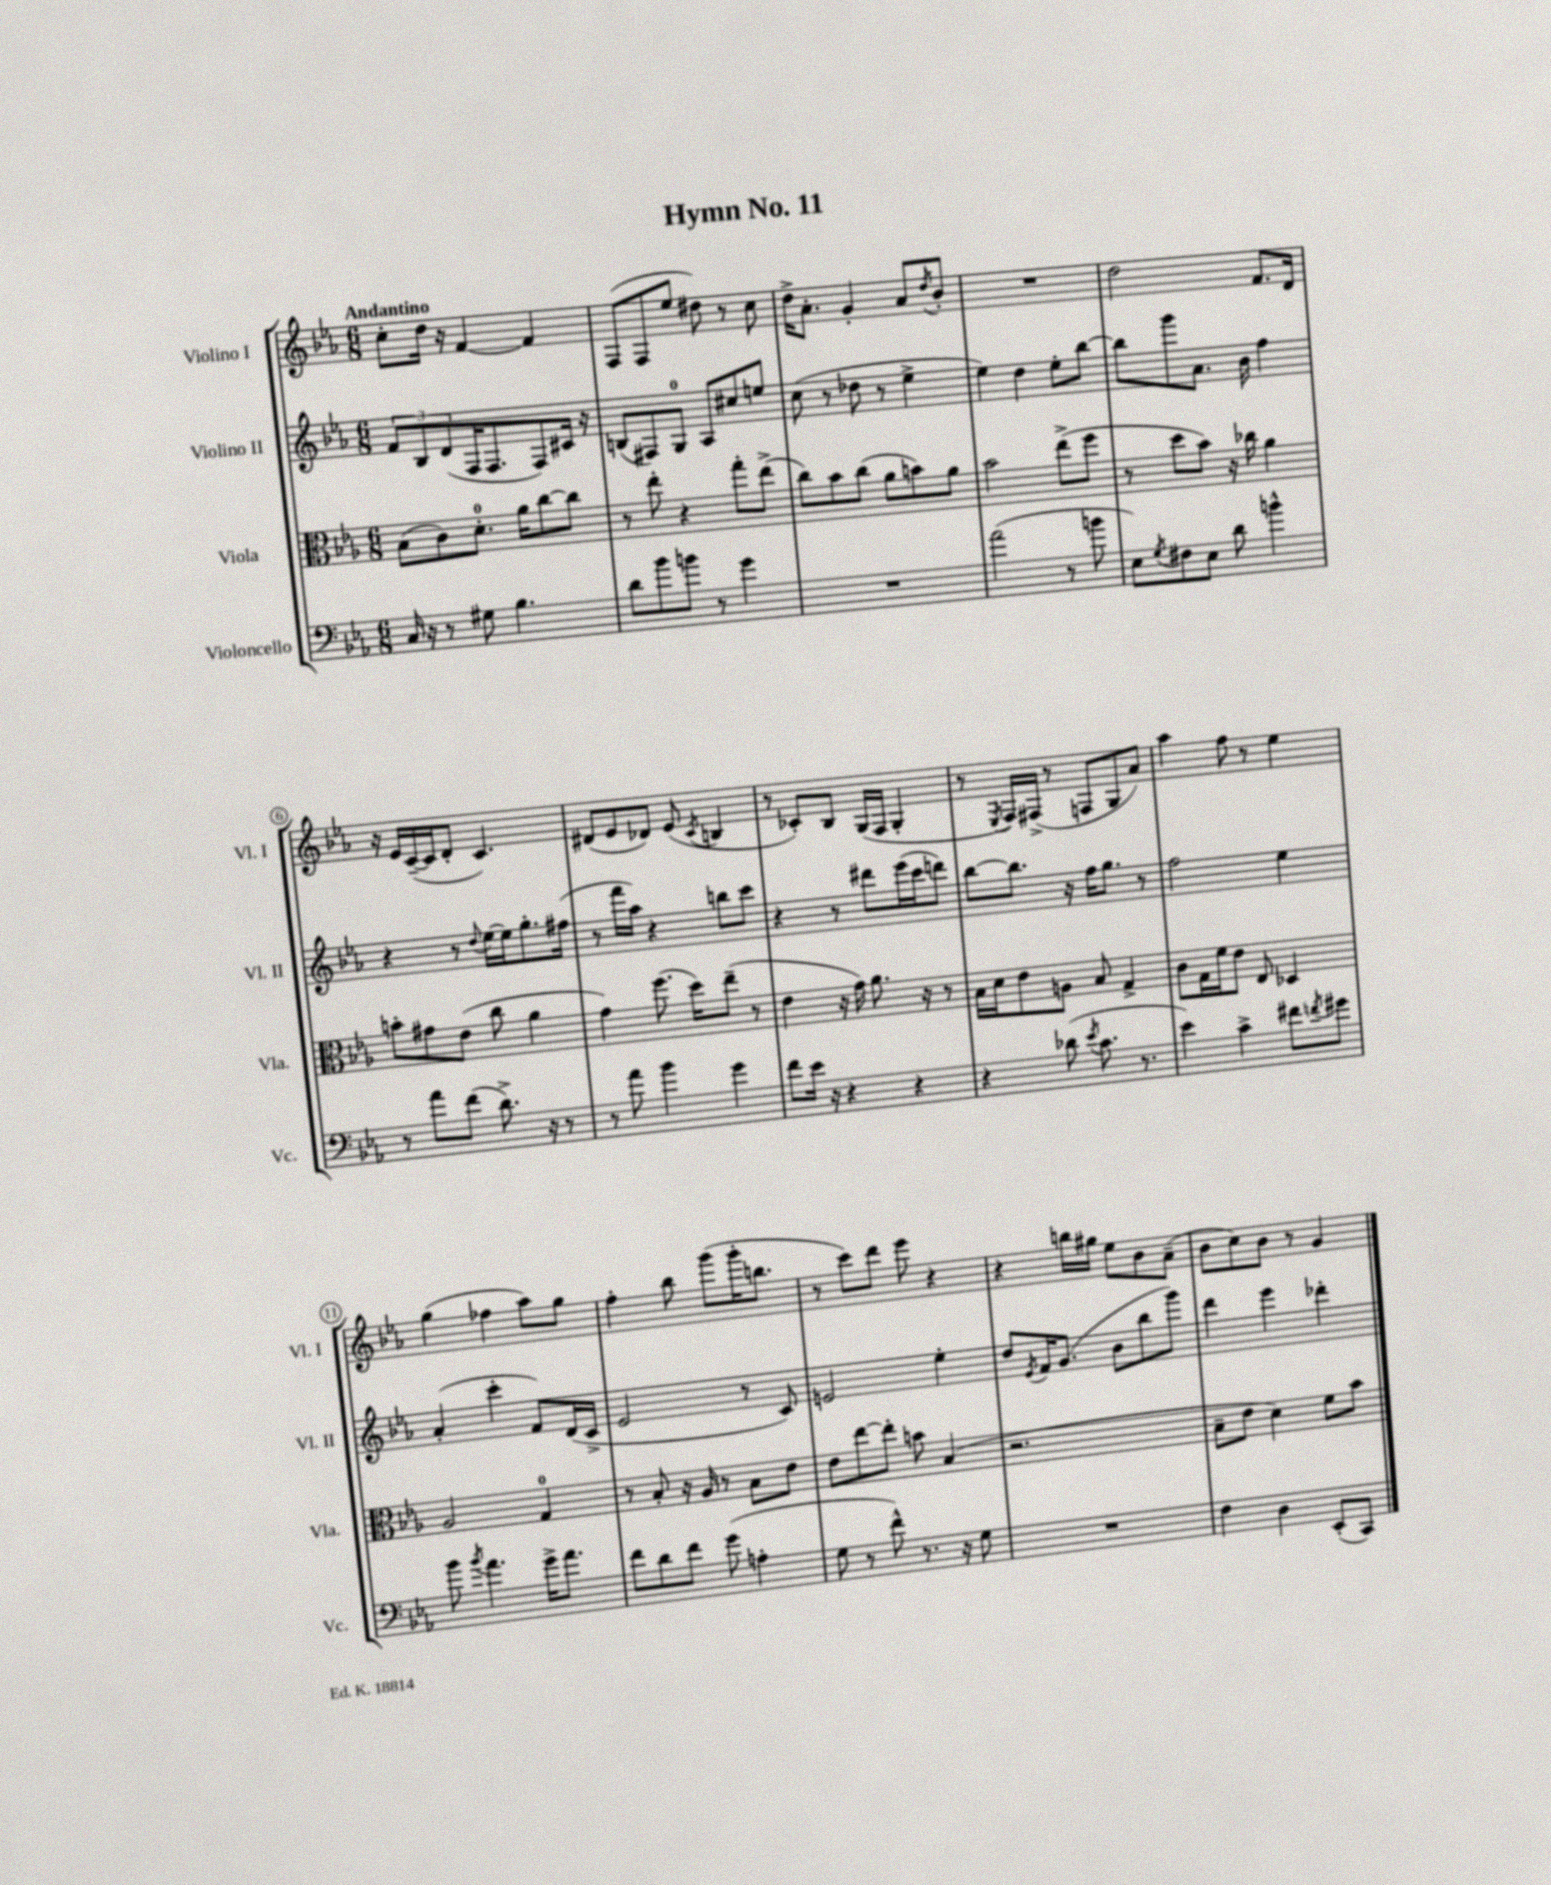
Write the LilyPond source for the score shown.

\header { title = "Hymn No. 11" }
<<
\new StaffGroup <<
\new Staff = "s0" \with { instrumentName = "Violino I" shortInstrumentName = "Vl. I" } {
    \clef treble \key ees \major \numericTimeSignature \time 6/8 \tempo "Andantino"
    c''8-. d''16 r16 f'4~ f'4 |
    f8( f8 ees''8 dis''8) r8 c''8 |
    d''16-> aes'8.-. g'4-. aes'8 \acciaccatura { d''8 } bes'8-. |
    R2. |
    d''2 f'8. d'16 |
    r16 ees'16 c'16~--( c'16 d'8-. c'4.) |
    dis'8( ees'8 des'8) ees'8( \acciaccatura { c'8 } b4 |
    r8 ces'8-.) bes8 g16( f16 g4-. |
    r8 \acciaccatura { ees8 } f16) fis16->( r8 f8 g8 aes'8) |
    aes''4 f''8 r8 ees''4 |
    g''4( fes''4 aes''8) g''8 |
    f''4-. bes''8 g'''8( g'''16-. b''8. |
    r8 c'''8) d'''8 ees'''8 r4 |
    r4 b''16 gis''16 ees''8 bes'8 aes'8--( |
    bes'8 c''8) bes'8 r8 g'4 \bar "|." |
}
\new Staff = "s1" \with { instrumentName = "Violino II" shortInstrumentName = "Vl. II" } {
    \clef treble \key ees \major \numericTimeSignature \time 6/8
    \tuplet 3/2 { f'8 bes8 d'8( } f16 f8. f8) cis'16 r16 |
    b8( fis8) g8-0 aes8 cis''8 e''8 |
    c''8( r8 des''8 r8 ees''4-> |
    ees''4) d''4 ees''8-. bes''8~ |
    bes''8 g'''8 aes'8. bes'16 f''4 |
    r4 r8 \appoggiatura { d''8 } ees''16~ ees''16 g''8.-. fis''16( |
    r8 f'''16 aes''16) r4 b''8 c'''8 |
    r4 r8 dis'''8 ees'''16( c'''16 d'''8) |
    bes''8~ bes''8. r16 f''16 g''8. r8 |
    f''2 ees''4 |
    aes'4-.( c'''4-. f'8) d'16( c'16-> |
    ees'2 r8 c'8) |
    e'2 ees''4-. |
    d''8 \acciaccatura { ees'8 } f'16 g'8.( bes'8 bes''8 g'''8) |
    d'''4 ees'''4 des'''4-. \bar "|." |
}
\new Staff = "s2" \with { instrumentName = "Viola" shortInstrumentName = "Vla." } {
    \clef alto \key ees \major \numericTimeSignature \time 6/8
    bes8( c'8) d'8.-0-. aes'16 c''8~ c''8 |
    r8 ees''8-. r4 g''8-. ees''8->( |
    c''8) bes'8 c''8( aes'8 b'8) aes'8 |
    bes'2 ees''8->( f''8 |
    r8 d''8 bes'8) r16 ces''16 aes'4 |
    b'8-. gis'8 ees'8( c''8 aes'4 |
    g'4) f''8.( d''16) ees''8--( r8 |
    ees'4 r16 g'16) aes'8. r16 r8 |
    bes16 d'16 ees'8 a8 bes8 g4-> |
    c'8 g16 f'16 ees'8 ees8 des4 |
    aes2 g4-0 |
    r8 bes8-. r16 aes16 r8 bes8 ees'8 |
    ees'8 ees''8~ ees''8-. b'8 bes4( |
    r2. |
    bes8-- ees'8 d'4) f'8 bes'8 \bar "|." |
}
\new Staff = "s3" \with { instrumentName = "Violoncello" shortInstrumentName = "Vc." } {
    \clef bass \key ees \major \numericTimeSignature \time 6/8
    c16 r16 r8 gis8 bes4. |
    d'8 bes'8 b'8 r8 g'4 |
    R2. |
    aes'2( r8 b'8 |
    ees8) \acciaccatura { g8 } fis8 ees8 d'8 b'4-^ |
    r8 aes'8 f'8( d'8.->) r16 r8 |
    r8 aes'8 bes'4 g'4 |
    f'8 ees'16 r16 r4 r4 |
    r4 des'8( \acciaccatura { ees'8 } c'8. r8. |
    ees'4) c'4-> fis'8 \acciaccatura { f'8 } gis'8 |
    bes'8 \acciaccatura { bes'8 } aes'4. g'16-> aes'8. |
    f'8 d'8 f'8 g'8( a4-. |
    g8 r8 f'8-^) r8. r16 g8 |
    R2. |
    f4 d4 ees,8-.( c,8) \bar "|." |
}
>>
>>
\layout { \context { \Score \override BarNumber.stencil = #(make-stencil-circler 0.1 0.3 ly:text-interface::print) } }
